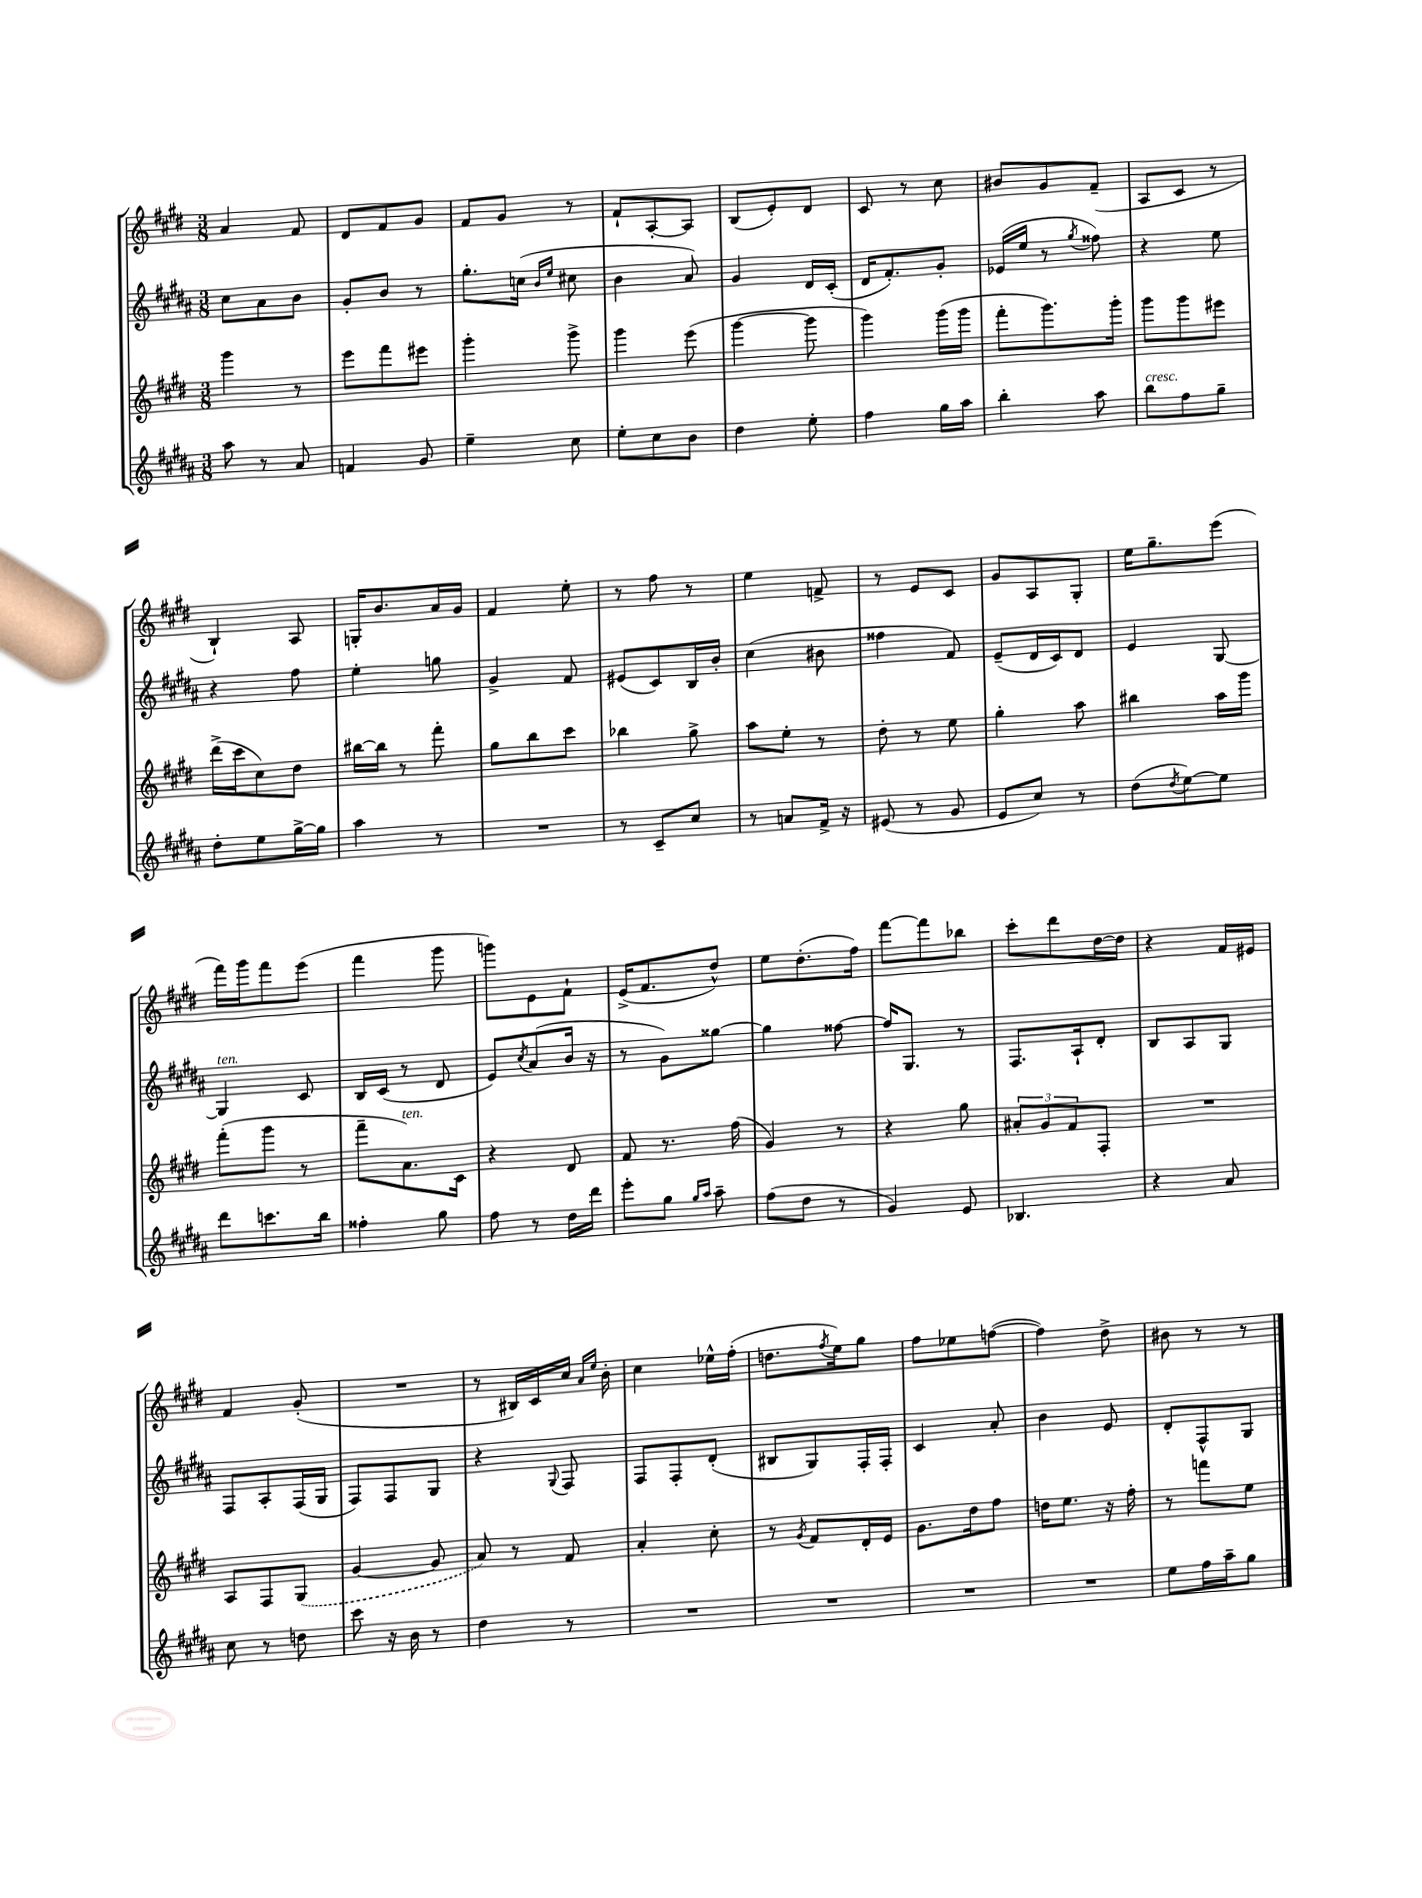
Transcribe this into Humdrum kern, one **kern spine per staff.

**kern	**kern	**kern	**kern
*part4	*part3	*part2	*part1
*staff4	*staff3	*staff2	*staff1
*clefG2	*clefG2	*clefG2	*clefG2
*k[f#c#g#d#a#]	*k[f#c#g#d#]	*k[f#c#g#d#a#]	*k[f#c#g#d#]
*M3/8	*M3/8	*M3/8	*M3/8
=87	=87	=87	=87
8aa#\	4ggg#\	8cc#\L	4a/
8r	.	8a#\	.
8a#/	8r	8b\J	8f#/
=88	=88	=88	=88
4fn/	8eee\L	8g#'/L	8d#/L
.	8fff#\	8b/J	8f#/
8g#/	8eee#X\J	8r	8g#/J
=89	=89	=89	=89
4ee~\	4ggg#'\	8.gg#'\L	8f#/L
.	.	.	8g#/J
.	.	(16ccn\Jk	.
.	.	16qqb/LL	.
.	.	16qqee/JJ	.
8cc#\	8ggg#^\	8cc#X\	8r
=90	=90	=90	=90
8ee'\L	4ggg#\	4b\	8f#`/L
8cc#\	.	.	[8A'/
8b\J	(8eee\	8a#/)	8A/J]
=91	=91	=91	=91
4dd#\	[4ggg#\	4g#/	(8B/L
.	.	.	8e'/)
8ee'\	8ggg#\]	16d#/LL	8d#/J
.	.	(16c#'/JJ	.
=92	=92	=92	=92
4ff#\	4ggg#\)	16d#/KL	8c#/
.	.	8.f#'/)	.
.	.	.	8r
16gg#\LL	(16ggg#\LL	8g#'/J	8cc#\
16aa#\JJ	16ggg#\JJ	.	.
=93	=93	=93	=93
4bb'\	8fff#'\L	(16e-X/LL	8b#X/L
.	.	16ee/JJ	.
.	8.ggg#\)	8r	8g#/
.	.	8qgg#/	.
8aa#\	.	8ff##X\)	(8f#~/J
.	16ggg#'\Jk	.	.
=94	=94	=94	=94
!LO:TX:a:i:t=cresc.	!	!	!
8bb\L	8ggg#\L	4r	8A/L
8ff#\	8ggg#\	.	8c#/J
8gg#~\J	8eee#X\J	8ee\	8r
!!LO:LB:g=z
=95	=95	=95	=95
8dd#'\L	(16ddd#^\LL	4r	4B`/)
.	16ccc#\J	.	.
8ee\	8cc#\)	.	.
[16gg#^\L	8dd#\J	8ff#\	8A/
16gg#\JJ]	.	.	.
=96	=96	=96	=96
4aa#\	[16bb#X\LL	4ee'\	16Gn'/KL
.	16bb#\JJ]	.	8.b/
.	8r	.	.
8r	8fff#'\	8ggn\	16a/L
.	.	.	16g#/JJ
=97	=97	=97	=97
4.r	8gg#\L	4g#^/	4f#/
.	8bb\	.	.
.	8ccc#\J	8f#/	8ee'\
=98	=98	=98	=98
8r	4bb-X\	(8e#X/L	8r
8c#~/L	.	8c#/)	8ff#\
8cc#/J	8gg#^\	16B/L	8r
.	.	16b'/JJ	.
=99	=99	=99	=99
8r	8aa\L	(4cc#\	4ee\
8an/L	8ee'\J	.	.
16f#^/Jk	8r	8b#X\	8fn^/
16r	.	.	.
=100	=100	=100	=100
(8e#X/	8dd#'\	4ff##X\	8r
8r	8r	.	8e/L
8g#/	8ee\	8f#/)	8c#/J
=101	=101	=101	=101
8e/L	4gg#'\	(8e~/L	8g#/L
8cc#/J)	.	16d#/L	8A/
.	.	16c#/J)	.
8r	8aa\	8d#/J	8G#'/J
=102	=102	=102	=102
(8dd#\L	4bb#X\	4e/	16ee\KL
.	.	.	8.gg#~\
8qdd#/	.	.	.
[8ee\)	.	.	.
8ee\J]	16aa\LL	[8G#/	(8eee\J
.	16ggg#\JJ	.	.
!!LO:LB:g=z
=103	=103	=103	=103
!	!	!LO:TX:a:i:t=ten.	!
8ddd#\L	(8fff#'\L	4G#/]	16fff#\LL)
.	.	.	16ggg#\J
8.cccn\	8ggg#\J	.	8fff#\
.	8r	8c#/	(8eee\J
16bb\Jk	.	.	.
=104	=104	=104	=104
4ff##X'\	8fff#~\L	16B/LL	4fff#\
.	.	(16c#/JJ	.
!	!LO:TX:a:i:t=ten.	!	!
.	8.a\)	8r	.
8gg#\	.	8d#/	8ggg#\
.	16c#\Jk	.	.
=105	=105	=105	=105
8ff#\	4r	8e/L)	8gggn\L)
.	.	8qcc#/	.
8r	.	(8a#/	8e\
16dd#\LL	8d#/	16b/Jk	8f#`\J
16ddd#\JJ	.	16r	.
=106	=106	=106	=106
8eee'\L	8f#/	8r	(16e^/KL
.	.	.	8.f#/
8gg#\J	8.r	8g#\L)	.
16qqgg#/LL	.	.	.
16qqaa#/JJ	.	.	.
8aa#~\	.	[8gg##X\J	8dd#^^/J)
.	(16ff#\	.	.
=107	=107	=107	=107
(8ff#\L	4g#/)	4gg##\]	8ee\L
8dd#\J	.	.	(8.dd#'\
8r	8r	[8ff##X\	.
.	.	.	16ff#\Jk)
=108	=108	=108	=108
4g#/)	4r	16ff##/KL]	[8fff#\L
.	.	8.G#/J	.
.	.	.	8fff#\]
8e/	8gg#\	8r	8bb-X\J
=109	=109	=109	=109
4.B-X/	12a#X'/L	8.F#/L	8ccc#'\L
.	12g#/	.	.
.	.	.	8ddd#\
.	12f#/	.	.
.	.	16A#`/k	.
.	8F#'/J	8d#'/J	[16dd#\L
.	.	.	16dd#\JJ]
=110	=110	=110	=110
4r	4.r	8B/L	4r
.	.	8A#/	.
8a#/	.	8G#/J	16f#/LL
.	.	.	16e#X/JJ
!!LO:LB:g=z
=111	=111	=111	=111
8cc#\	8A/L	8F#/L	4f#/
8r	8F#/	8A#'/	.
8ddn\	(8G#/J	(16F#/L	(8g#'/
.	.	16G#/JJ	.
=112	=112	=112	=112
8ccc#\	[4g#/	8F#/L)	4.r
16r	.	8F#/	.
16b\	.	.	.
8r	8g#/]	8G#/J	.
=113	=113	=113	=113
4dd#\	8a/)	4r	8r
.	8r	.	16B#X/LL)
.	.	.	16c#/
.	.	8qqG#/	.
8r	8f#/	8F#/	16cc#/JJ
.	.	.	16qqa/LL
.	.	.	16qqee/JJ
.	.	.	16b'\
=114	=114	=114	=114
4.r	4a'/	8F#/L	4cc#\
.	.	8F#'/	.
.	8cc#'\	(8d#'/J	16ee-X^^\LL
.	.	.	(16ff#'\JJ
=115	=115	=115	=115
4.r	8r	8B#X/L	8.ddn\L
.	8qg#/	.	.
.	8f#/L	8G#/)	.
.	.	.	8qff#/
.	.	.	16ee\k)
.	16d#'/L	16F#'/L	8gg#\J
.	16e/JJ	16F#'/JJ	.
=116	=116	=116	=116
4.r	8.g#\L	4c#/	8ff#\L
.	.	.	8ee-X\
.	16dd#\k	.	.
.	8ff#\J	8a#'/	([8ffn\J
=117	=117	=117	=117
4.r	16ddn\KL	4b\	4ff\])
.	8.ee\J	.	.
.	16r	8e/	8dd#^\
.	16ff#'\	.	.
=118	=118	=118	=118
8ee\L	8r	8d#'/L	8b#X\
16ff#\L	8fffn\L	8F#^^/	8r
16aa#~\J	.	.	.
8gg#\J	8ee\J	8G#/J	8r
==	==	==	==
*-	*-	*-	*-
